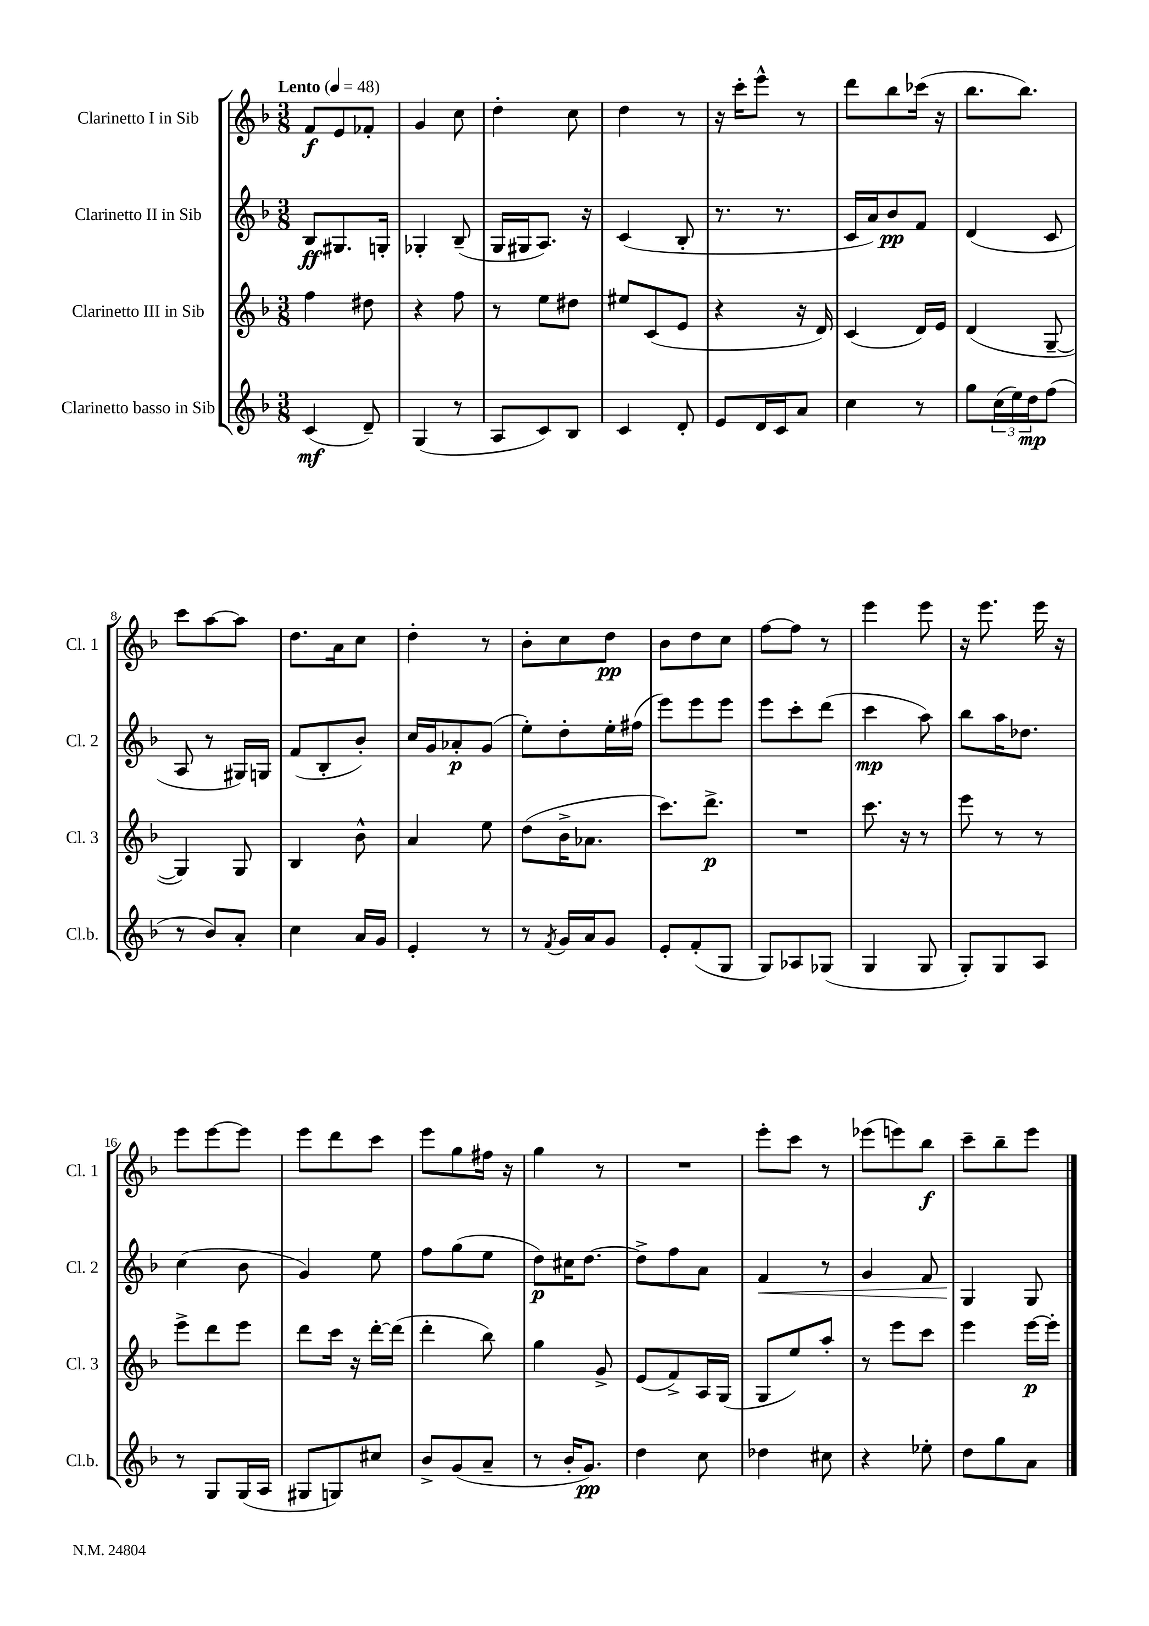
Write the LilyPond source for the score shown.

<<
\new StaffGroup <<
\new Staff = "s0" \with { instrumentName = "Clarinetto I in Sib" shortInstrumentName = "Cl. 1" } {
    \clef treble \key f \major \numericTimeSignature \time 3/8 \tempo "Lento" 4 = 48
    f'8\f e'8 fes'8-. |
    g'4 c''8 |
    d''4-. c''8 |
    d''4 r8 |
    r16 c'''16-. e'''8-^ r8 |
    d'''8 bes''8 ces'''16( r16 |
    bes''8. bes''8.) |
    c'''8 a''8~ a''8 |
    d''8. a'16 c''8 |
    d''4-. r8 |
    bes'8-. c''8 d''8\pp |
    bes'8 d''8 c''8 |
    f''8~ f''8 r8 |
    e'''4 e'''8 |
    r16 e'''8. e'''16 r16 |
    e'''8 e'''8~ e'''8 |
    e'''8 d'''8 c'''8 |
    e'''8 g''8 fis''16 r16 |
    g''4 r8 |
    R4. |
    e'''8-. c'''8 r8 |
    ees'''8( e'''8) bes''8\f |
    c'''8-- bes''8-- e'''8 \bar "|." |
}
\new Staff = "s1" \with { instrumentName = "Clarinetto II in Sib" shortInstrumentName = "Cl. 2" } {
    \clef treble \key f \major \numericTimeSignature \time 3/8
    bes8\ff gis8. g16-. |
    ges4-. bes8--( |
    g16 gis16 a8.) r16 |
    c'4( bes8-. |
    r8. r8. |
    c'16 a'16) bes'8\pp f'8 |
    d'4( c'8 |
    a8 r8 gis16) g16 |
    f'8( bes8-. bes'8-.) |
    c''16 g'16 aes'8-.\p g'8( |
    e''8-.) d''8-. e''16-. fis''16( |
    e'''8) e'''8 e'''8 |
    e'''8 c'''8-. d'''8( |
    c'''4\mp a''8) |
    bes''8 a''16 des''8. |
    c''4( bes'8 |
    g'4) e''8 |
    f''8 g''8( e''8 |
    d''8\p) cis''16 d''8.~ |
    d''8-> f''8 a'8 |
    f'4\< r8 |
    g'4 f'8 |
    g4\! g8 \bar "|." |
}
\new Staff = "s2" \with { instrumentName = "Clarinetto III in Sib" shortInstrumentName = "Cl. 3" } {
    \clef treble \key f \major \numericTimeSignature \time 3/8
    f''4 dis''8 |
    r4 f''8 |
    r8 e''8 dis''8 |
    eis''8 c'8( e'8 |
    r4 r16 d'16) |
    c'4( d'16) e'16 |
    d'4( g8~-- |
    g4) g8 |
    bes4 bes'8-^ |
    a'4 e''8 |
    d''8( bes'16-> aes'8. |
    c'''8.) d'''8.->\p |
    R4. |
    c'''8. r16 r8 |
    e'''8 r8 r8 |
    e'''8-> d'''8 e'''8 |
    d'''8 c'''16 r16 d'''16~-. d'''16( |
    d'''4-. bes''8) |
    g''4 g'8-> |
    e'8( f'8->) a16 g16( |
    g8 e''8) a''8-. |
    r8 e'''8 c'''8 |
    e'''4 e'''16~\p e'''16-. \bar "|." |
}
\new Staff = "s3" \with { instrumentName = "Clarinetto basso in Sib" shortInstrumentName = "Cl.b." } {
    \clef treble \key f \major \numericTimeSignature \time 3/8
    c'4\mf( d'8--) |
    g4( r8 |
    a8 c'8) bes8 |
    c'4 d'8-. |
    e'8 d'16 c'16 a'8 |
    c''4 r8 |
    g''8 \tuplet 3/2 { c''16( e''16) d''16\mp } f''8( |
    r8 bes'8) a'8-. |
    c''4 a'16 g'16 |
    e'4-. r8 |
    r8 \acciaccatura { f'8 } g'16 a'16 g'8 |
    e'8-. f'8-.( g8 |
    g8) aes8 ges8( |
    g4 g8 |
    g8-.) g8 a8 |
    r8 g8 g16( a16 |
    gis8 g8) cis''8 |
    bes'8-> g'8( a'8-- |
    r8 bes'16-. g'8.\pp) |
    d''4 c''8 |
    des''4 cis''8 |
    r4 ees''8-. |
    d''8 g''8 a'8 \bar "|." |
}
>>
>>
